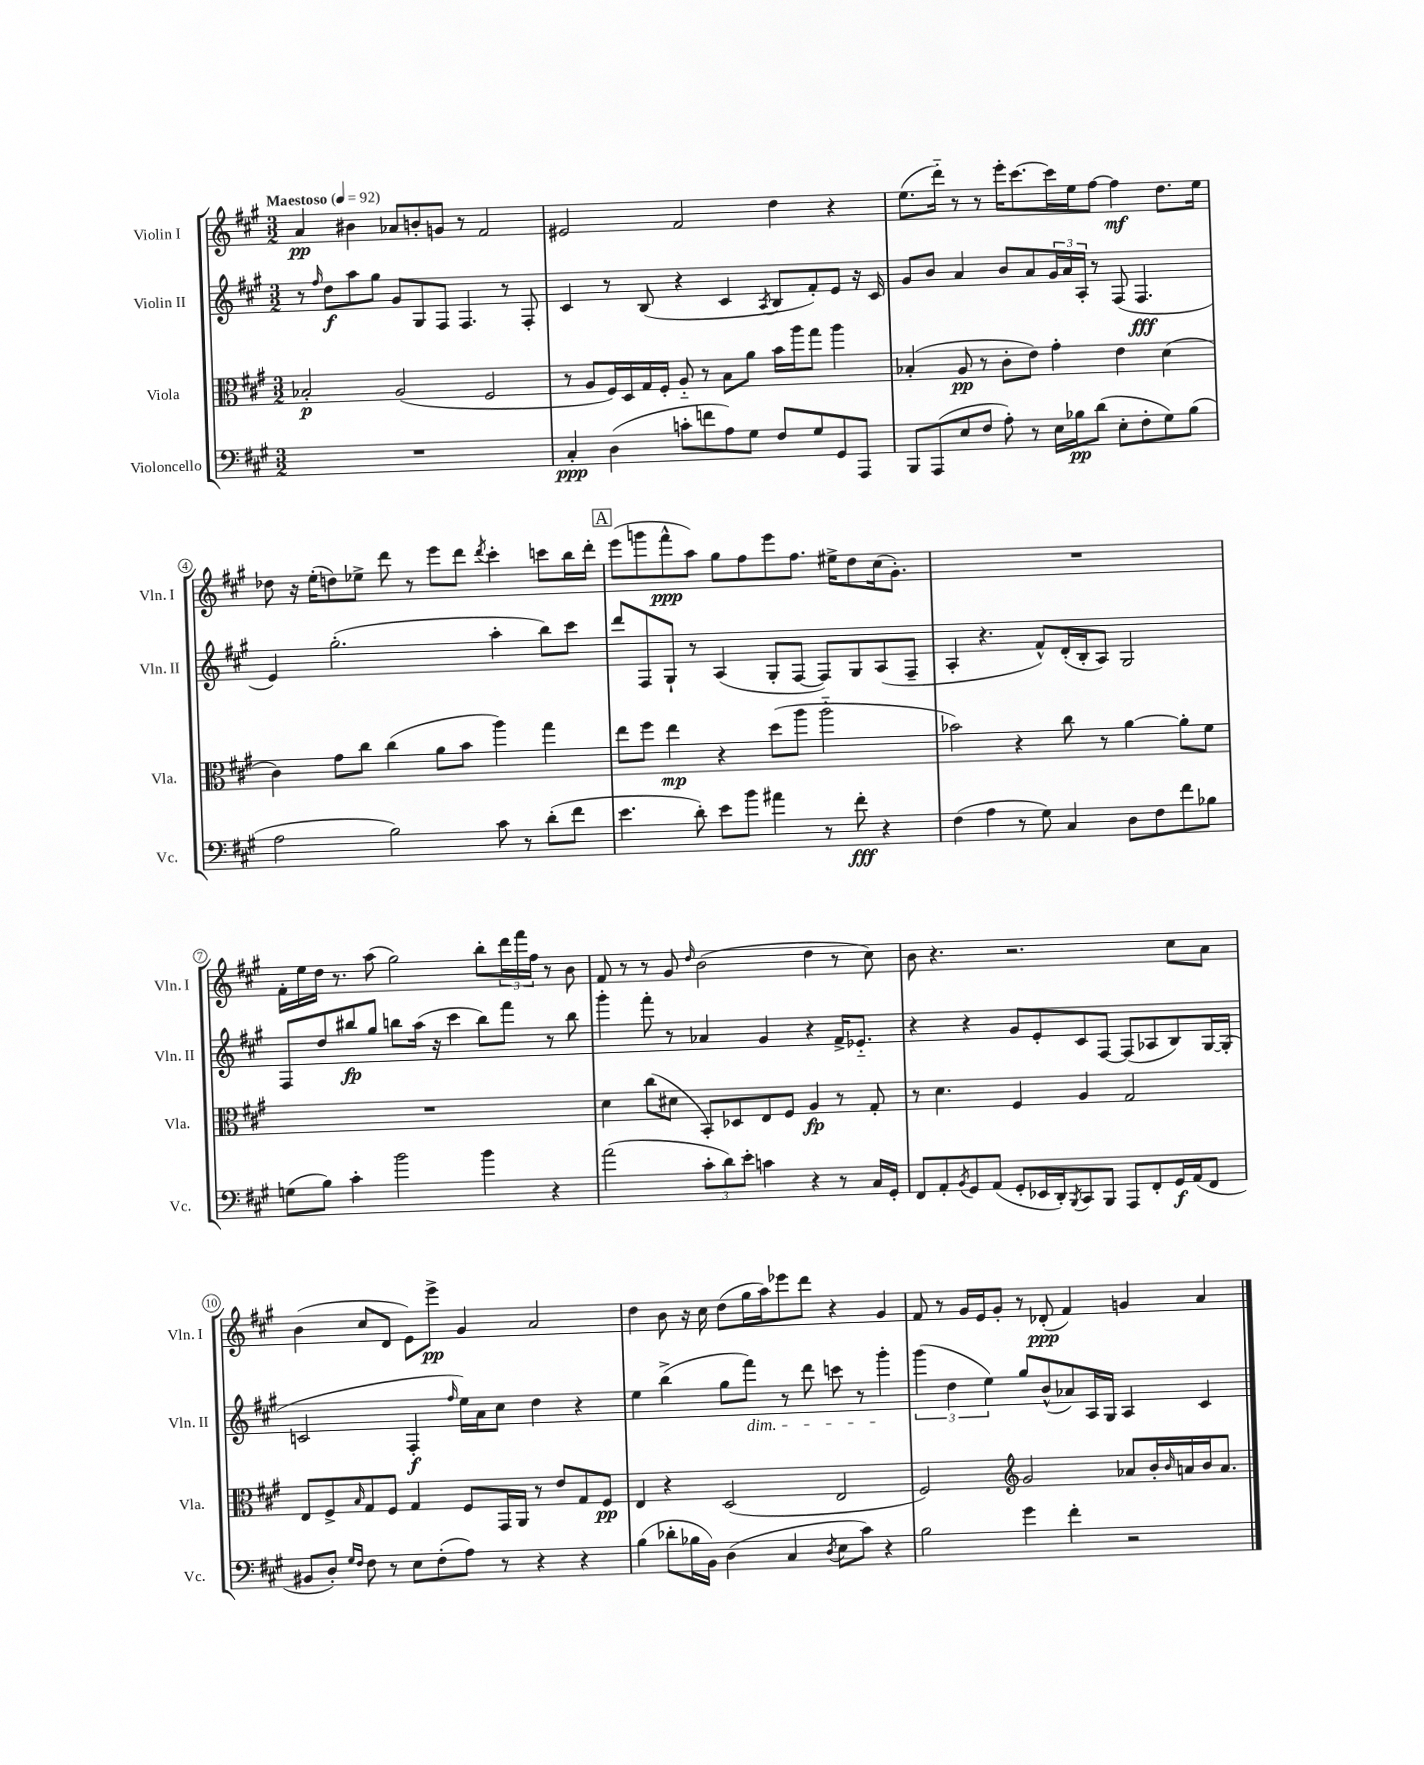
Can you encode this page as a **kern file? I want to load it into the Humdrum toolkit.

**kern	**kern	**kern	**kern
*staff4	*staff3	*staff2	*staff1
*clefF4	*clefC3	*clefG2	*clefG2
*k[f#c#g#]	*k[f#c#g#]	*k[f#c#g#]	*k[f#c#g#]
*M3/2	*M3/2	*M3/2	*M3/2
*MM92	*MM92	*MM92	*MM92
1.r	2B-'/	8r	4a/
.	.	16qqff#/	.
.	.	8dd\L	.
.	.	8aa\	4b#\
.	.	8gg#\J	.
.	(2A/	8g#/L	8a-/L
.	.	8G#/	8b'/
.	.	8F#/J	8g/J
.	.	4.F#/	8r
.	2F#/	.	2f#/
.	.	8r	.
.	.	8F#'/	.
=	=	=	=
4C#'/	8r	4c#/	2e#/
.	8A/L	.	.
(4D\	16F#/L)	8r	.
.	16D/	.	.
.	16G#/	(8B/	.
.	16F#'/JJ	.	.
8c'\L	8A'~/	4r	2f#/
8f\	8r	.	.
8A\)	8B\L	4c#/	.
8G#\J	8a\J	.	.
.	.	8qA/	.
8F#/L	16b\LL	8B/L	4dd\
.	16aa\J	.	.
8G#/	8gg#\J	8f#'/)	.
8GG#/	4aa\	8e/J	4r
8AAA/J	.	16r	.
.	.	16c#/	.
=	=	=	=
8BBB/L	(4B-'/	8g#/L	(8.ee\L
(8AAA/	.	8b/J	.
.	.	.	16ddd'~\Jk)
8E/	8A/	4a/	8r
8F#/J	8r	.	8r
8A'\)	8c#'\L	8b/L	16eee'\LK
.	.	.	[8.ccc#\
8r	8e\J)	8a/	.
16E\LL	4g#'\	24g#/L	16ccc#\]L
.	.	24a/	.
16B-\J	.	.	16ee\J
.	.	24A'/JJ	.
(8d\J	.	8r	[8ff#\J
8E'\L	4e\	(8F#/	4ff#\]
8F#'\	.	4.F#/	.
8G#\)	(4d\	.	8.dd\L
(8B-\J	.	.	.
.	.	.	16ee\Jk
=	=	=	=
2A\	4c#\)	4e/)	8dd-\
.	.	.	16r
.	.	.	(16ee'\LK
.	8g#\L	(2.gg#'\	8dd\)
.	8cc#\J	.	8ee-^\J
2B\)	(4cc#\	.	8ddd\
.	.	.	8r
.	8a\L	.	8eee\L
.	8b\J	.	8ddd\J
.	.	.	8qddd/
8c#\	4aa\)	4aa'\	4ccc#'\
8r	.	.	.
(8d'\L	4gg#\	8bb\L)	8ccc\L
8f#\J	.	8ccc#\J	16bb\L
.	.	.	16ddd'\JJ
=	=	=	=
4.e\	8ee\L	8ddd/L	(8eee\L
.	8ff#\J	8F#/	8ggg\
.	4ee\	8G#`/J	8fff#^^\
8d'\)	.	8r	8aa\J)
8e\L	4r	(4A/	8gg#\L
8b\J	.	.	8ff#\
4a#\	(8dd\L	8G#'/L	8eee\
.	8aa\J	[8F#/J	8.ff#\J
8r	2aa'~\	8F#/]L)	.
.	.	.	16ee#^\LK
8f#'\	.	8G#/	8dd\
4r	.	(8A/	(16cc#\k
.	.	.	8.g#'\J)
.	.	8F#~/J	.
=	=	=	=
(4F#\	2b-\)	4A'/	1.r
4A\	.	4.r	.
8r	4r	.	.
8G#\)	.	8f#^^/L)	.
4C#/	8cc#\	(16d'/L	.
.	.	16B'/J	.
.	8r	8A/J)	.
8D\L	[4a\	2G#/	.
8F#\	.	.	.
8f#\	8a'\]L	.	.
8B-\J	8f#\J	.	.
=	=	=	=
(8G\L	1.r	8F#/L	16f#'\LL
.	.	.	16ee\
8B\J)	.	8dd/	16dd\JJ
.	.	.	8.r
4c#'\	.	8bb#/	.
.	.	8gg#/J	(8aa\
2b\	.	8bb\L	2gg#\)
.	.	(16aa\Jk	.
.	.	16r	.
.	.	4ccc#\	.
4b\	.	8bb\L)	8bb'\L
.	.	8fff#\J	24ddd\L
.	.	.	24fff#\
.	.	.	24ff#\JJ
4r	.	8r	8r
.	.	8bb\	8b\
=	=	=	=
(2a\	4d\	4ggg#'\	8f#/
.	.	.	8r
.	(8cc#\L	8fff#'\	8r
.	8d#\J	8r	8g#/
.	.	.	16qqdd/
12c#'\L	8BB'/L)	4a-/	(2b\
12d\)	.	.	.
.	8D-/	.	.
12e'\J	.	.	.
4c\	8E/	4g#/	.
.	8F#/J	.	.
4r	4A/	4r	4dd\
8r	8r	16f#^/LK	8r
.	.	8.e-'~/J	.
16C#/LL	8G#'/	.	8cc#\)
16GG#'/JJ	.	.	.
=	=	=	=
8FF#/L	8r	4r	8b\
8AA'/	4.d\	.	4.r
8qBB/	.	.	.
8GG#/	.	4r	.
(8AA/J	.	.	.
8GG#'/L	4F#/	8g#/L	2.r
16EE-/L	.	8e'/	.
16DD'/J)	.	.	.
8qBBB/	.	.	.
8CC#/	4A/	8c#/	.
8BBB/J	.	[8F#/J	.
8AAA/L	2G#/	(8F#/]L	.
8FF#'/	.	8A-/	.
16GG#/L	.	8B/)	8cc#\L
(16AA/J	.	.	.
8FF#/J	.	[16G#/L	8a\J
.	.	(16G#'/]JJ	.
=	=	=	=
8BB#/L	8E/L	2c/	(4b\
8D'/J)	8F#^/	.	.
16qqG#/LL	.	.	.
16qqF#/JJ	16qqB/	.	.
8F#\	8G#/	.	8cc#/L
8r	8F#/J	.	8d/J
8E\L	4G#/	4F#'/	8e\L)
(8F#'\	.	.	8eee^\J
.	.	16qqff#/	.
8A\J)	8F#/L	16ee\LL)	4g#/
.	.	16a\J	.
8r	16GG#/L	8cc#\J	.
.	16AA/JJ	.	.
4r	8r	4dd\	2a/
.	8e/L	.	.
4r	8G#/	4r	.
.	8F#/J	.	.
=	=	=	=
(4B\	4E/	4ee\	4dd\
8d-'\L	4r	(4bb^\	8b\
16B-\L	.	.	16r
16BB\JJ)	.	.	16cc#\
(4D\	(2D/	8gg#\L	(8dd\L
.	.	8fff#\J)	16gg#\L
.	.	.	16aa\J)
4C#/	.	8r	8eee-\
.	.	8ddd\	8ddd\J
8qD/	.	.	.
8E\L	2E/	8ccc\	4r
8c#\J)	.	8r	.
4r	.	4ggg#'\	4g#/
=	=	=	=
2B\	2F#/)	(6ggg#\	8f#/
.	.	.	8r
.	.	6dd\	.
.	.	.	16g#/LL
.	.	.	16e/J
.	.	6ee\)	.
.	.	.	8g#'/J
*	*clefG2	*	*
4g#\	2g#/	8gg#/L	8r
.	.	(8b^^/	(8d-'/
4f#'\	.	8a-/)	4f#/)
.	.	16A/L	.
.	.	16G#/JJ	.
2r	8a-/L	4A/	4g/
.	16b'/L	.	.
.	16qqb/	.	.
.	16a/	.	.
.	16b/J	4c#/	4a/
.	8.a/J	.	.
==	==	==	==
*-	*-	*-	*-
